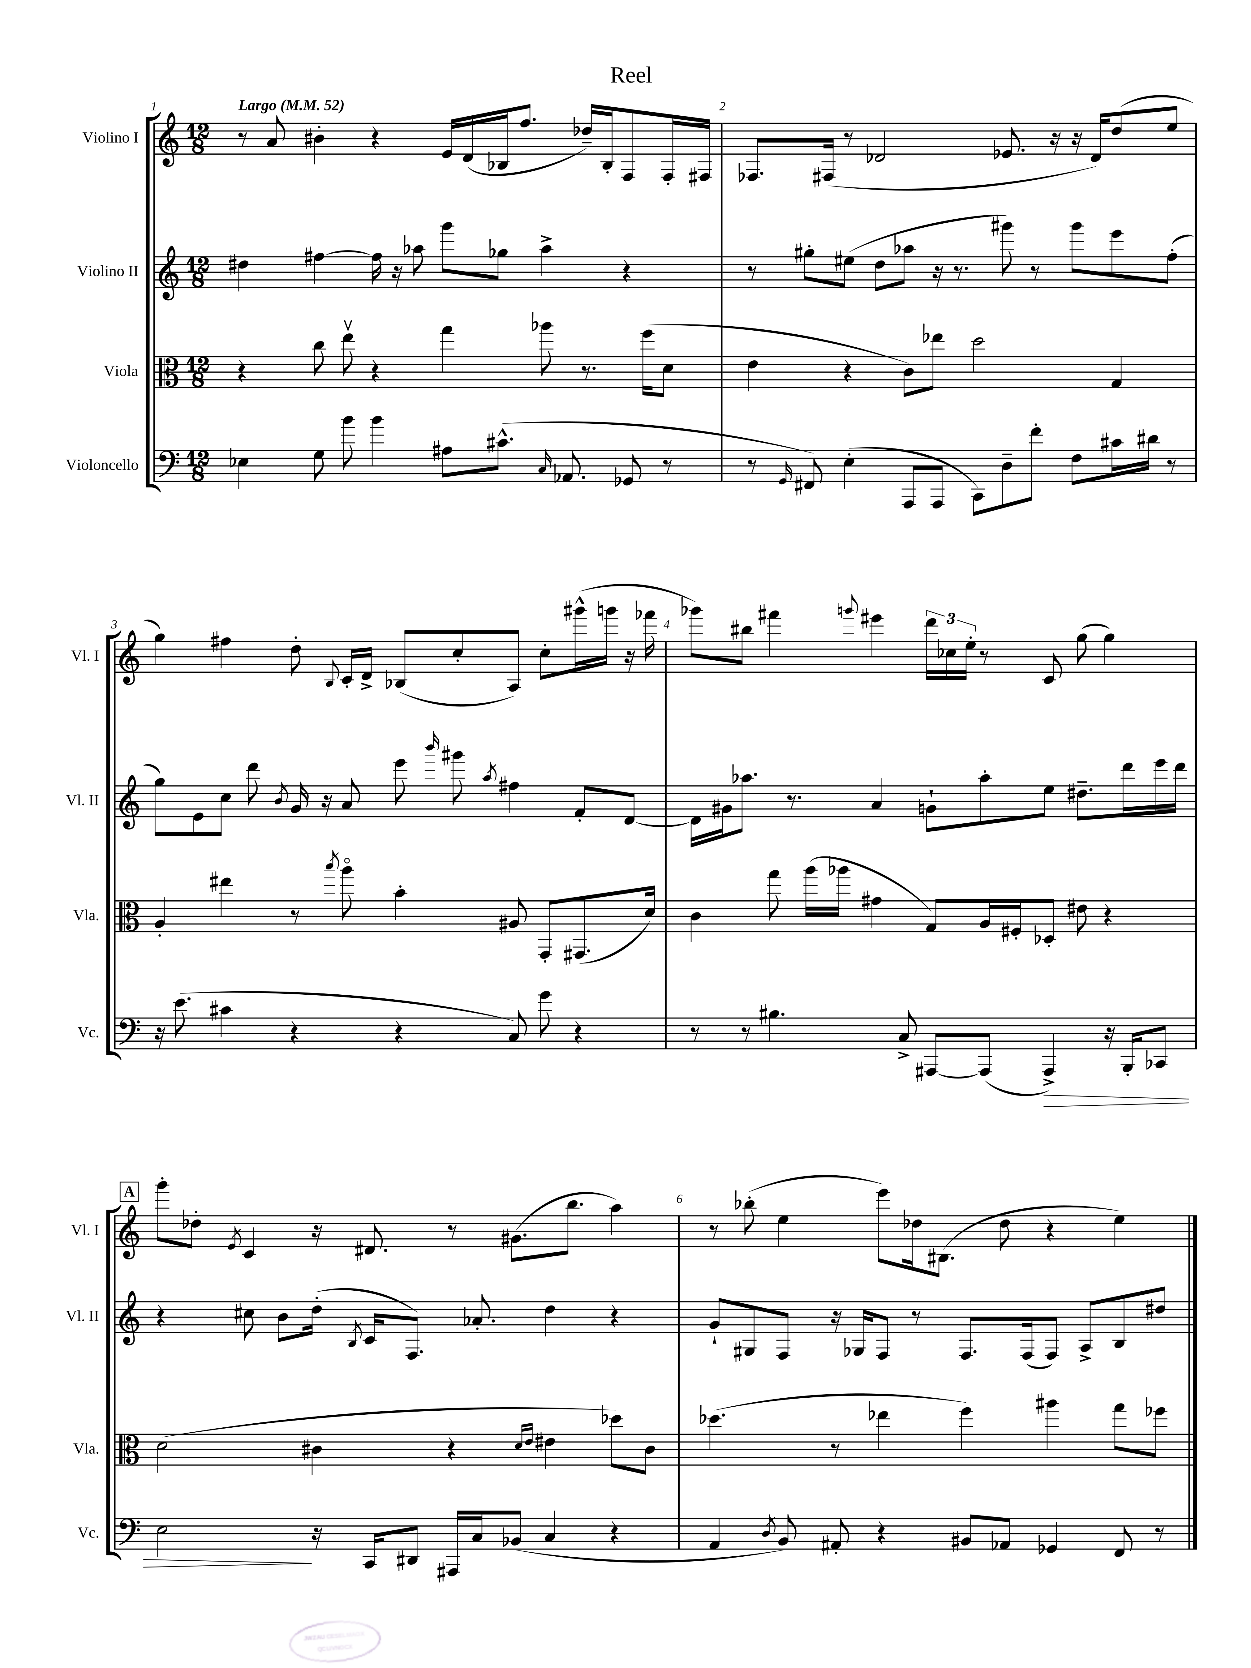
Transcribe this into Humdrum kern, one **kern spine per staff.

**kern	**dynam	**kern	**kern	**kern
*part4	*part4	*part3	*part2	*part1
*staff4	*staff4	*staff3	*staff2	*staff1
*I"Violoncello	*	*I"Viola	*I"Violino II	*I"Violino I
*I'Vc.	*	*I'Vla.	*I'Vl. II	*I'Vl. I
*clefF4	*	*clefC3	*clefG2	*clefG2
*k[]	*	*k[]	*k[]	*k[]
*M12/8	*	*M12/8	*M12/8	*M12/8
*MM52	*	*MM52	*MM52	*MM52
=1	=1	=1	=1	=1
!	!	!	!	!LO:TX:a:B:t=Largo
4E-X\	.	4r	4dd#X\	8r
.	.	.	.	8a/
8G\	.	8cc\	[4ff#X\	4b#X'\
8b\	.	8eev\	.	.
4b\	.	4r	16ff#\]	4r
.	.	.	16r	.
.	.	.	8aa-X\	.
8A#X\L	.	4gg\	8ggg\L	16e/LL
.	.	.	.	(16d/
(8.c#X^^\J	.	.	8gg-X\J	16B-X/J
.	.	.	.	8.ff/J
.	.	8aa-X\	4aa-^\	.
16qqC/	.	.	.	.
8.AA-X/	.	.	.	.
.	.	8.r	.	16dd-X~/LL)
.	.	.	.	16B-'/J
8GG-X/	.	.	4r	8F/
.	.	(16ff\KL	.	.
8r	.	8d\J	.	16F'/L
.	.	.	.	16F#X/JJ
=2	=2	=2	=2	=2
8r	.	4e\	8r	8.F-X/L
16qqGG/	.	.	.	.
8FF#X/)	.	.	8gg#X'\L	.
.	.	.	.	(16F#X/Jk
(4E'\	.	4r	(8ee#X\J	8r
.	.	.	8dd\L	2d-X/
8AAA/L	.	8c\L)	8aa-X\J	.
8AAA/J	.	8ee-X\J	16r	.
.	.	.	8.r	.
8CC\L)	.	2dd\	.	.
8D~\	.	.	8ggg#X\)	8.e-X/
8f'\J	.	.	8r	.
.	.	.	.	16r
8F\L	.	.	8ggg#\L	16r
.	.	.	.	16d-/KL)
16c#X\L	.	4G/	8eee\	(8dd/
16d#X\JJ	.	.	.	.
8r	.	.	(8ff'\J	8ee/J
!!LO:LB:g=z
=3	=3	=3	=3	=3
16r	.	4A'/	8gg\L)	4gg\)
(8.e\	.	.	.	.
.	.	.	8e\	.
4c#X\	.	4ee#X\	8cc\J	4ff#X\
.	.	.	8ddd\	.
.	.	.	8qb/	.
4r	.	8r	16g/	8dd'\
.	.	.	16r	.
.	.	8qbb/	.	8qqB/
.	.	8aa\	8a/	16c'/LL
.	.	.	.	16d^/JJ
4r	.	4b'\	8eee\	(8B-X/L
.	.	.	16qqbbb/	.
.	.	.	8ggg#X\	8cc'/
.	.	.	8qaa/	.
8C/)	.	8A#X/	4ff#X\	8A/J)
8g\	.	8GG'/L	.	8cc'\L
4r	.	(8.GG#X/	8f'/L	(16ggg#X^^\L
.	.	.	.	16gggn\JJ
.	.	.	[8d/J	16r
.	.	16d/Jk)	.	16fff-X\
=4	=4	=4	=4	=4
8r	.	4c\	16d\LL]	8ggg-X\L)
.	.	.	16g#X\J	.
8r	.	.	8.aa-X\J	8bb#X\J
4.B#X\	.	8gg\	.	4fff#X\
.	.	.	8.r	.
.	.	(16aa\LL	.	.
.	.	16aa-X\JJ	.	.
.	.	.	.	8qqgggn/
.	.	4g#X\	4a/	4eee#X\
8C^/	.	.	.	.
[8AAA#X/L	.	8G/L)	8gn`\L	24ddd\LL
.	.	.	.	24cc-X\
.	.	.	.	24ee'\JJ
(8AAA#/J]	.	16A/L	8aa-'\	8r
.	.	16F#X'/J	.	.
!	!LO:HP:b	!	!	!
4AAA#^/)	>	8D-X'/J	8ee\J	8c/
.	.	8e#X\	8.dd#X~\L	(8gg\
16r	.	4r	.	4gg\)
16BBB'/KL	.	.	16ddd\L	.
8CC-X/J	.	.	16eee\	.
.	.	.	16ddd\JJ	.
!!LO:LB:g=z
!!LO:REH:place=s1:t=A
=5	=5	=5	=5	=5
2E\	.	(2d\	4r	8ggg'\L
.	.	.	.	8dd-X'\J
.	.	.	.	8qe/
.	.	.	8cc#X\	4c/
.	.	.	8b\L	.
16r	]	4c#X\	(16dd'\Jk	16r
.	.	.	8qB/	.
16CC/KL	.	.	16c/KL	8.d#X/
8DD#X/J	.	.	8.F/J)	.
16AAA#X/LL	.	4r	.	8r
16C/J	.	.	8.a-X'/	.
(8BB-X/J	.	.	.	(8.g#X\L
.	.	16qqd/LL	.	.
.	.	16qqe/JJ	.	.
4C/	.	4e#X\	4dd\	.
.	.	.	.	8.bb\J
4r	.	8dd-X\L)	4r	4aa\)
.	.	8c#\J	.	.
=6	=6	=6	=6	=6
4AA/	.	(4.dd-X\	8g`/L	8r
.	.	.	8G#X/	(8bb-X'\
8qD/	.	.	.	.
8BB/)	.	.	8F/J	4ee\
8AA#X'/	.	8r	16r	.
.	.	.	16G-X/KL	.
4r	.	4ee-X\	8F/J	8eee\L)
.	.	.	8r	16dd-X\k
.	.	.	.	(8.B#X\J
8BB#X/L	.	4ff\)	8.F/L	.
8AA-X/J	.	.	.	8dd-\
.	.	.	(16F/k	.
4GG-X/	.	4aa#X\	8F/J)	4r
.	.	.	8A^/L	.
8FF/	.	8gg\L	8B/	4ee\)
8r	.	8ff-X\J	8dd#X/J	.
==	==	==	==	==
*-	*-	*-	*-	*-
